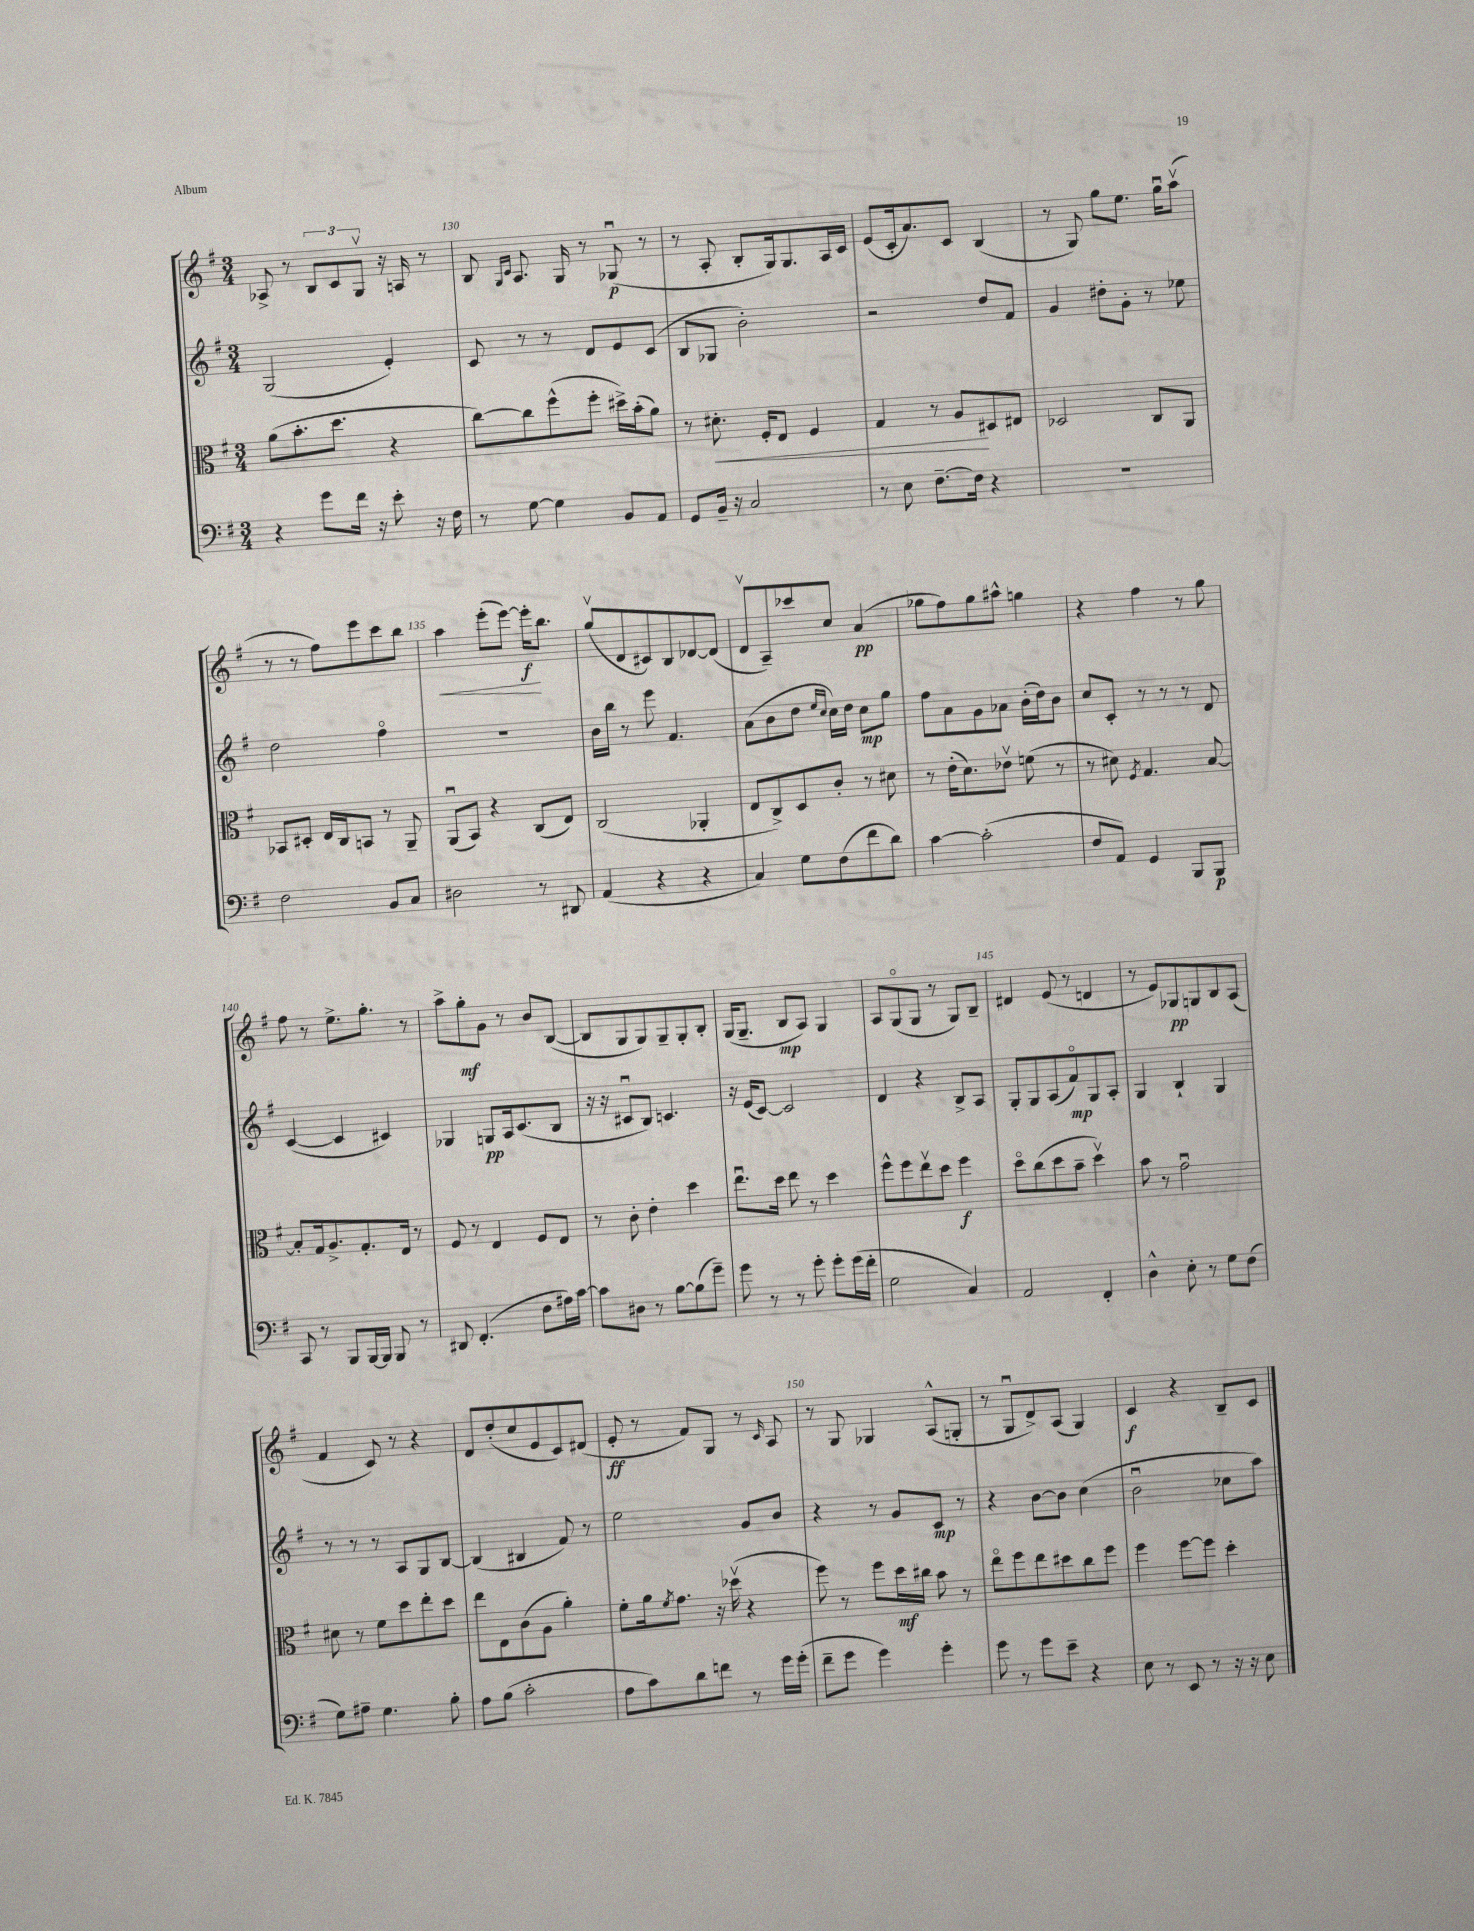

**kern	**kern	**kern	**kern
*staff4	*staff3	*staff2	*staff1
*clefF4	*clefC3	*clefG2	*clefG2
*k[f#]	*k[f#]	*k[f#]	*k[f#]
*M3/4	*M3/4	*M3/4	*M3/4
4r	(8a	(2G	8A-^
.	8.b'	.	8r
8g	.	.	12B
.	8.dd	.	.
.	.	.	12c
16f#	.	.	.
.	.	.	12Gv
16r	.	.	.
8e'	4r	4e')	16r
.	.	.	16A
16r	.	.	8r
16F#	.	.	.
=	=	=	=
8r	[8cc)	8c	8B
.	.	.	16qqG
.	.	.	16qqc
[8G	8cc]	8r	8.A
4G]	(8ff#^^	8r	.
.	.	.	16G
.	8ff#'	8d	8r
8BB	16dd#^)	8e	(8G-u
.	(16b'	.	.
8AA	8a)	(8c	8r
=	=	=	=
8GG	8r	8B	8r
16BB~	8.d#'	8G-	8A'
16r	.	.	.
2C	.	2b')	8B'
.	16F#'	.	.
.	8E	.	16G)
.	.	.	8.G
.	4F#	.	.
.	.	.	16A
.	.	.	16c
=	=	=	=
8r	4G	2r	(8e
8E	.	.	16c'
.	.	.	8.a)
[8.F#~	8r	.	.
.	8A	.	8c
16F#]	.	.	.
4r	8D#	8dd	(4B
.	8E#	8f#	.
=	=	=	=
2.r	2D-	4g	8r
.	.	.	8G)
.	.	8dd#'	8gg
.	.	8g'	8.ee
.	8C	8r	.
.	.	.	16ggu
.	8AA	8ee-	(8aav
=	=	=	=
2F#	8BB-	2dd	8r
.	8D#'	.	8r
.	16E	.	8ff#)
.	16C	.	.
.	8BB	.	8eee
8BB	8r	4ff#o	8ccc
8C	8AA~	.	8bb
=	=	=	=
2D#	(8AAu	2.r	4aa
.	8BB)	.	.
.	4r	.	(8eee'
.	.	.	[8eee)
8r	(8C	.	16eee']
.	.	.	8.bb
8DD#	8E)	.	.
=	=	=	=
(4AA	(2C	16b	(8ggv
.	.	16bb	.
.	.	8r	8d
4r	.	8eee	8c#)
.	.	4.f#	8B
4r	4AA-'	.	[8d-
.	.	.	(8d-]
=	=	=	=
4C)	8E	(8a	8dv
.	8C^)	8b	8A~)
8G	8D	8dd	8ccc-
.	.	16qqee	.
.	.	16qqcc	.
(8F#	8c'	16cc)	8cc
.	.	16dd	.
8f#	8r	8cc	(4a
8d)	8d#	8gg	.
=	=	=	=
[4c	8r	8ff#	8gg-
.	(16e'	8a	8ff#)
.	8.d)	.	.
(2c']	.	8g	8gg-
.	8e-v	8a-	8aa#^^
.	(8f	(16b'	4gg
.	.	16dd)	.
.	8r	8b	.
=	=	=	=
8F#	8r	8cc	4r
8AA)	8d#)	8c'	.
.	8qF#	.	.
4GG	4.G	8r	4ff#
.	.	8r	.
8BBB	.	8r	8r
8BBB	[8B	8d	8gg
=	=	=	=
8CC	8B']	([4c	8ff#
8r	16G	.	8r
.	8.A^	.	.
8BBB	.	4c]	8.ee^
[16BBB	8.G'	.	.
16BBB]	.	.	8.gg'
8BBB	.	4c#)	.
.	16E	.	.
8r	8r	.	8r
=	=	=	=
8DD#	8F#	4G-	8aa^
(4.FF#'	8r	.	8gg'
.	4E	8G	8g
.	.	16A	8r
.	.	(8.c	.
8F#	8F#	.	8b
16A#)	8E	8B	([8B
[16c	.	.	.
=	=	=	=
8c]	8r	16r	8B]
.	.	16r	.
8D#	8c'	8c#u	8G
8r	4e'	8B)	8G)
[8B	.	4.c	8G~
(8B]	4dd	.	8G'
8g~)	.	.	8B'
=	=	=	=
8g	8.eeu	16r	(16G
.	.	(16e	8.G~
8r	.	[8c)	.
.	16dd	.	.
8r	8ee	2c]	8B
8g'	8r	.	8A)
8g'	4dd	.	4G
(16g	.	.	.
16f#'	.	.	.
=	=	=	=
2G	8ff#^^	4d	8A
.	8ff#	.	(8Go
.	8eev	4r	8G
.	8dd	.	8r
4C)	4ff#	8B^	8G)
.	.	8A	8B~
=	=	=	=
2AA	8ddo	8G'	4d#
.	(8cc	8G	.
.	8dd	(8A	(8e
.	8b~	8f#o)	8r
4FF#'	4ddv)	8G	4d
.	.	8A'	.
=	=	=	=
4D^^	8b	4G	8r
.	8r	.	8e)
8E'	2gu	4B`	8G-
8r	.	.	8G
8G	.	4G	8B
(8F#	.	.	(8A
=	=	=	=
8G)	8d#	8r	4f#
8A#~	8r	8r	.
4.G	8f#	8r	8c)
.	8dd	8A	8r
.	8ee'	8G	4r
8B'	8dd	[8B	.
=	=	=	=
8A	8ee	(4B]	8d
(8B	8E	.	(8dd'
2c'	(8c	4B#	8cc
.	8A	.	8e
.	4a')	8f#)	8c)
.	.	8r	(8d#
=	=	=	=
8A	8f#'	2ee	8e'
8c)	16a	.	8r
.	8qf#	.	.
.	8.g	.	.
8d	.	.	8f#)
8f	16r	.	8G
.	(16dd-v	.	.
8r	4r	8g	8r
.	.	.	16qqc
16g	.	8b	8A
(16g'	.	.	.
=	=	=	=
8f#~	8ff#)	4r	8r
8g	8r	.	8G
4g)	8ff#	8r	4G-
.	16dd	8g	.
.	16cc#	.	.
4g'	8b	8c	(8A^^
.	8r	8r	8G'
=	=	=	=
8g	8eeo	4r	8r
8r	8ff#	.	8Gu
8g	8ee	[8b	8d^)
8e~	8dd#	8b]	(8A
4r	8cc	(4cc	4G)
.	8ff#	.	.
=	=	=	=
8E	4ff#	2bu	4c
8r	.	.	.
8EE	[8ff#	.	4r
8r	8ff#]	.	.
16r	4dd'	8cc-	8B~
16r	.	.	.
8E	.	8aa)	8c
==	==	==	==
*-	*-	*-	*-
